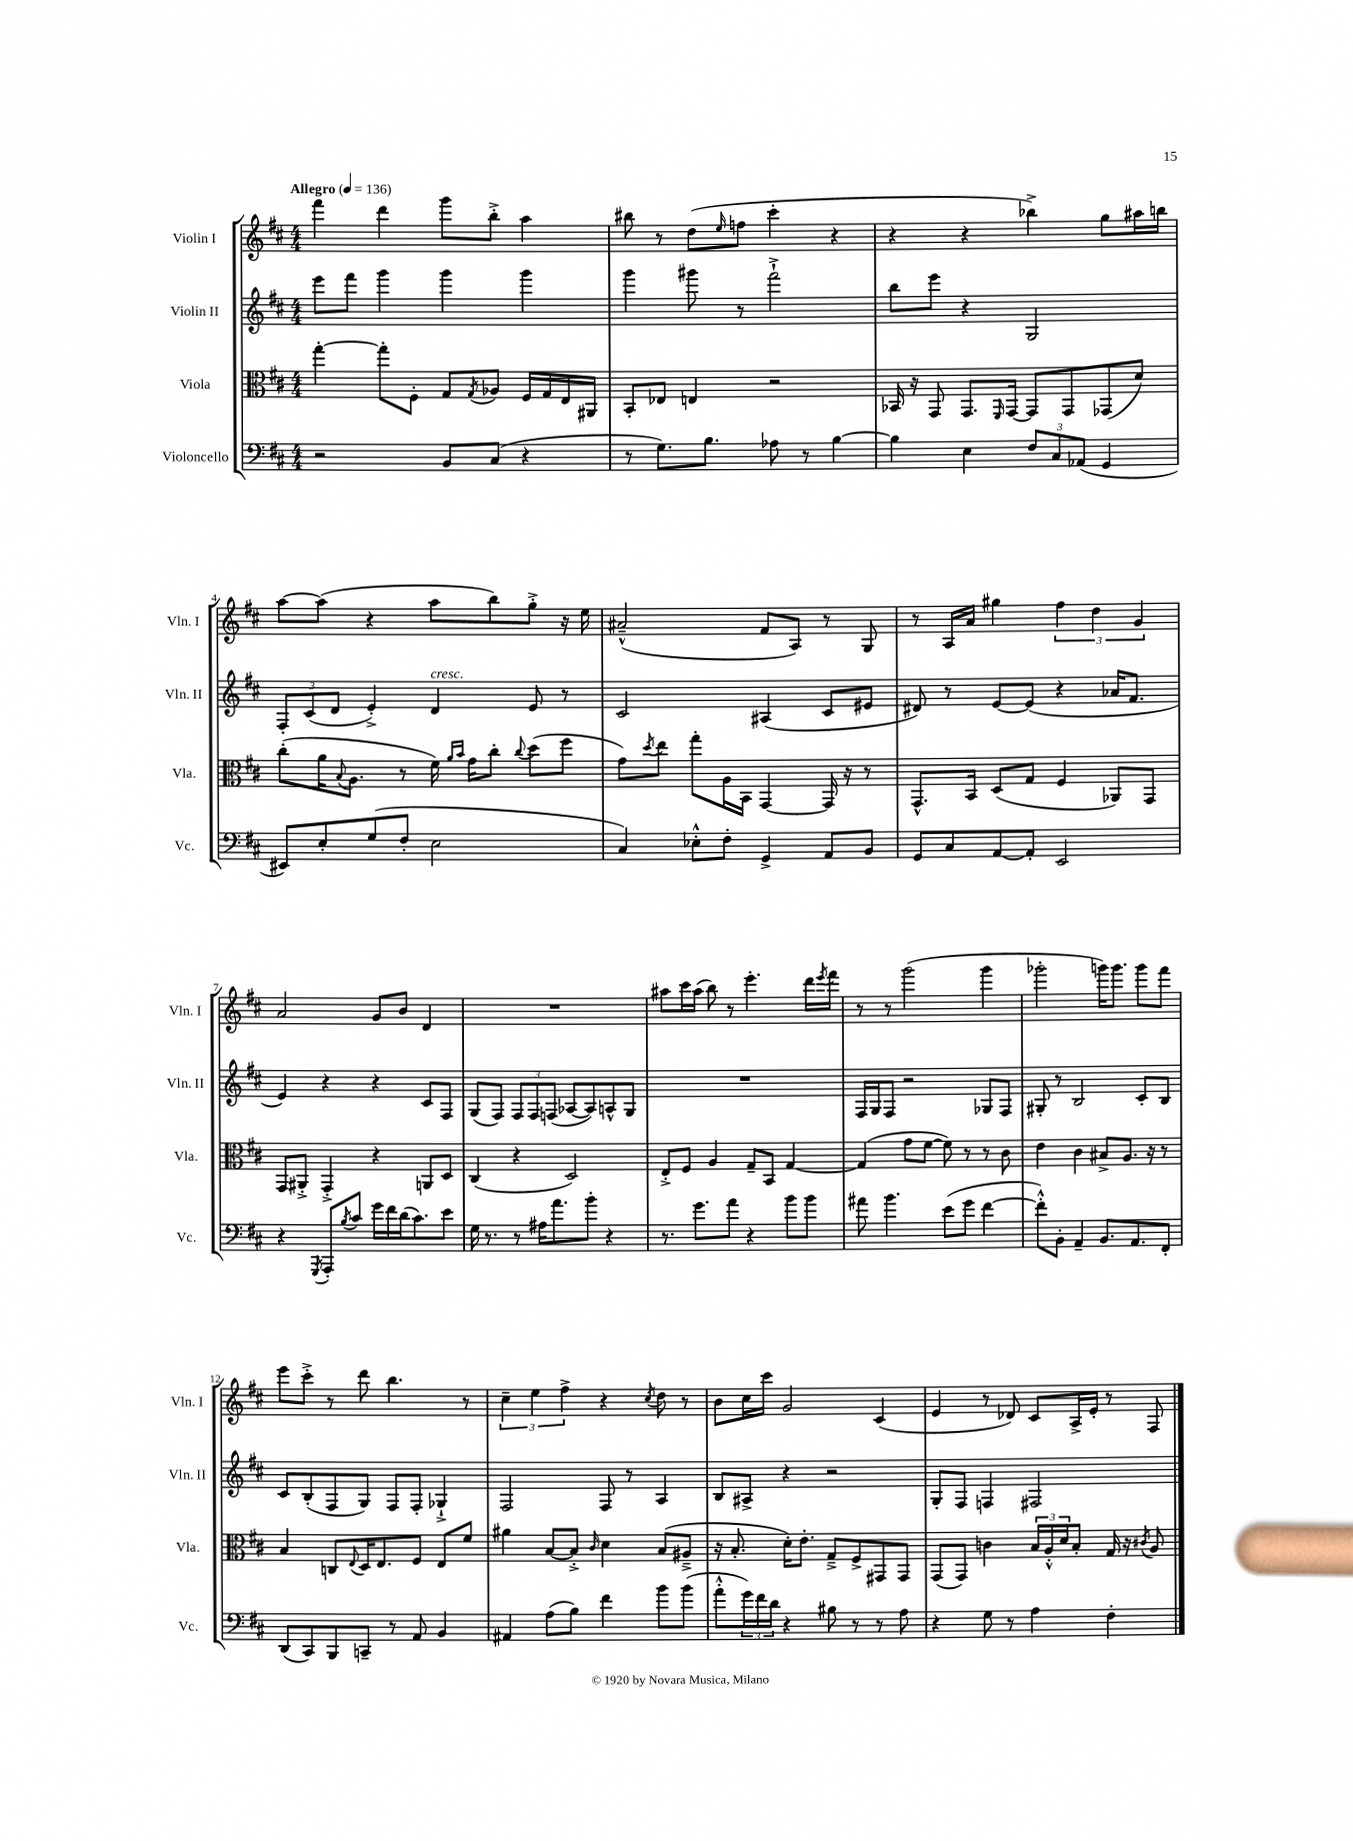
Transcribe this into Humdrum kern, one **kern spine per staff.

**kern	**kern	**kern	**kern
*part4	*part3	*part2	*part1
*staff4	*staff3	*staff2	*staff1
*I"Violoncello	*I"Viola	*I"Violin II	*I"Violin I
*I'Vc.	*I'Vla.	*I'Vln. II	*I'Vln. I
*clefF4	*clefC3	*clefG2	*clefG2
*k[f#c#]	*k[f#c#]	*k[f#c#]	*k[f#c#]
*M4/4	*M4/4	*M4/4	*M4/4
*MM136	*MM136	*MM136	*MM136
=1	=1	=1	=1
!	!	!	!LO:TX:a:B:t=Allegro
2r	[4gg'\	8eee\L	4fff#\
.	.	8fff#\J	.
.	8gg'\L]	4ggg\	4ddd\
.	8F#'\J	.	.
8BB/L	8G/L	4ggg\	8ggg\L
.	8qG/	.	.
(8C#/J	8A-X/J	.	8bb'^\J
4r	16F#/LL	4ggg\	4aa\
.	16G/	.	.
.	16E/	.	.
.	16AA#X/JJ	.	.
=2	=2	=2	=2
8r	8BB'/L	4ggg\	8bb#X\
8.G\L)	8E-X/J	.	8r
.	4En/	8ggg#X\	(8dd\L
8.B\J	.	.	.
.	.	.	16qqee/
.	.	8r	8ffn\J
8A-X\	2r	2fff#`^\	4ccc#'\
8r	.	.	.
[4B\	.	.	4r
=3	=3	=3	=3
4B\]	16BB-X/	8bb\L	4r
.	16r	.	.
.	8GG/	8eee\J	.
4E\	8.GG/L	4r	4r
.	16qqFF#/	.	.
.	[16GG/Jk	.	.
12F#/L	8GG/L]	2G/	4bb-X^\)
12C#/	.	.	.
.	8GG/	.	.
(12AA-X/J	.	.	.
4GG/	(8GG-X/	.	8gg\L
.	8d/J)	.	16aa#X\L
.	.	.	16bbn\JJ
!!LO:LB:g=z
=4	=4	=4	=4
8EE#X/L)	(8cc#'\L	12F#'/L	[8aa\L
.	.	(12c#/	.
8E'/	16a\K	.	(8aa\J]
.	.	12d/J	.
.	8qqB/	.	.
.	8.A\J	.	.
(8G/	.	4e'^/)	4r
8F#'/J	8r	.	.
!	!	!LO:TX:a:i:t=cresc.	!
2E\	16f#\)	4d/	8aa\L
.	16qqa/LL	.	.
.	16qqb/JJ	.	.
.	16g\KL	.	.
.	8cc#'\J	.	8bb\)
.	8qqcc#/	.	.
.	(8dd\L	8e/	8gg'^\J
.	8ff#\J	8r	16r
.	.	.	16ee\
=5	=5	=5	=5
4C#/)	8g\L)	2c#/	(2a#X~^^/
.	8qdd/	.	.
.	8ee\J	.	.
8E-X'^^\L	8gg'\L	.	.
8F#'\J	16A\L	.	.
.	16BB\JJ	.	.
4GG^/	[4GG/	(4A#X/	8f#/L
.	.	.	8A/J)
8AA/L	16GG/]	8c#/L	8r
.	16r	.	.
8BB/J	8r	8e#X/J	8G/
=6	=6	=6	=6
8GG/L	8.GG^^/L	8d#X/)	8r
8C#/	.	8r	16A/LL
.	16BB/Jk	.	16a/JJ
[8AA/	(8D/L	[8e/L	4gg#X\
8AA'/J]	8G/J	(8e/J]	.
2EE/	4F#/	4r	6ff#\
.	.	.	6dd\
.	8AA-X/L)	16a-X/KL	.
.	.	8.f#/J	.
.	.	.	6g/
.	8GG/J	.	.
!!LO:LB:g=z
=7	=7	=7	=7
4r	8GG/L	4e/)	2a/
.	8AA#X'^/J	.	.
8qGGG/	.	.	.
8AAA'/L	4GG'^/	4r	.
8qB/	.	.	.
8c#/J	.	.	.
16g\LL	4r	4r	8g/L
16f#\	.	.	.
(16d\J	.	.	8b/J
8.c#\)	.	.	.
.	8AAn/L	8c#/L	4d/
8e\J	8D/J	8F#/J	.
=8	=8	=8	=8
16G\	(4C#/	(8G/L	1r
8.r	.	.	.
.	.	8F#/J)	.
8r	4r	12F#/L	.
.	.	12F#/	.
16A#X\KL	.	.	.
.	.	(12Fn/J	.
8.a\	.	.	.
.	2D/)	[8A-X/L	.
8b'\J	.	8A-/])	.
4r	.	8An^^/	.
.	.	8G/J	.
=9	=9	=9	=9
8.r	8E'^/L	1r	8aa#X\L
.	8F#/J	.	16ccc#\L
8.g\L	.	.	(16aa#\JJ
.	4A/	.	8bb\)
8a\J	.	.	8r
4r	8G~/L	.	4.eee'\
.	8BB/J	.	.
8b\L	[4G/	.	.
8b\J	.	.	16ddd\LL
.	.	.	8qeee/
.	.	.	16fff#\JJ
=10	=10	=10	=10
8a#X\	(4G/]	16F#/LL	8r
.	.	16G/J	.
4.b\	.	8F#/J	8r
.	8g\L	2r	(2ggg\
.	[8f#\J	.	.
(8e\L	8f#\])	.	.
8g\J	8r	.	.
[4f#\	8r	8G-X/L	4ggg\
.	8c#\	8F#/J	.
=11	=11	=11	=11
8f#'^^\L])	4e\	8G#X'/	2ggg-X'\
8BB'\J	.	8r	.
4AA~/	4c#\	2B/	.
8.BB/L	8B#X^/L	.	16gggn\KL)
.	.	.	8.ggg\J
.	8.A/J	.	.
8.AA/	.	.	.
.	.	8c#'/L	8ggg\L
.	16r	.	.
8FF#'/J	8r	8B/J	8fff#\J
!!LO:LB:g=z
=12	=12	=12	=12
(8DD/L	4B/	8c#/L	8eee\L
8CC#/)	.	(8B'/	8ccc#'^\J
8BBB/	8Cn/L	8F#/	8r
.	8qqE/	.	.
8CCn~/J	16D/K	8G/J)	8ddd\
.	8.E/	.	.
8r	.	8F#/L	4.bb\
8AA/	8F#/J	8F#'/J	.
4BB/	8E/L	4G-X`^/	.
.	8f#/J	.	8r
=13	=13	=13	=13
4AA#X/	4a#X\	2F#/	6cc#~\
.	.	.	6ee\
(8A\L	[8B/L	.	.
.	.	.	6ff#^\
8B\J)	8B'^/J]	.	.
.	16qqc#/	.	.
4f#\	4d\	8F#/	4r
.	.	8r	.
.	.	.	8qcc#/
8b\L	(8B/L	4A/	8dd\
(8b\J	8A#X~^/J	.	8r
=14	=14	=14	=14
8a'^^\L	16r	8B/L	8b\L
.	8.B'/	.	.
24g\L)	.	8A#X^/J	16cc#\L
24f#\	.	.	.
.	.	.	16ccc#\JJ
24d\JJ	.	.	.
4r	16d'\KL)	4r	2g/
.	8.e'\J	.	.
8B#X\	8G~^/L	2r	.
8r	8F#^/	.	.
8r	8GG#X/	.	(4c#/
8A\	8GG#/J	.	.
=15	=15	=15	=15
4r	(8GG/L	8G'/L	4e/
.	8GG/J)	8F#/J	.
8G\	4cn\	4Fn/	8r
8r	.	.	8d-X/)
4A\	24B/LL	2F#X/	8c#/L
.	24A'^^/	.	.
.	24d/J	.	.
.	8B'/J	.	16A^/L
.	.	.	16e'/JJ
4F#'\	16G/	.	8r
.	16r	.	.
.	8qc#X/	.	.
.	8A/	.	8F#/
==	==	==	==
*-	*-	*-	*-
